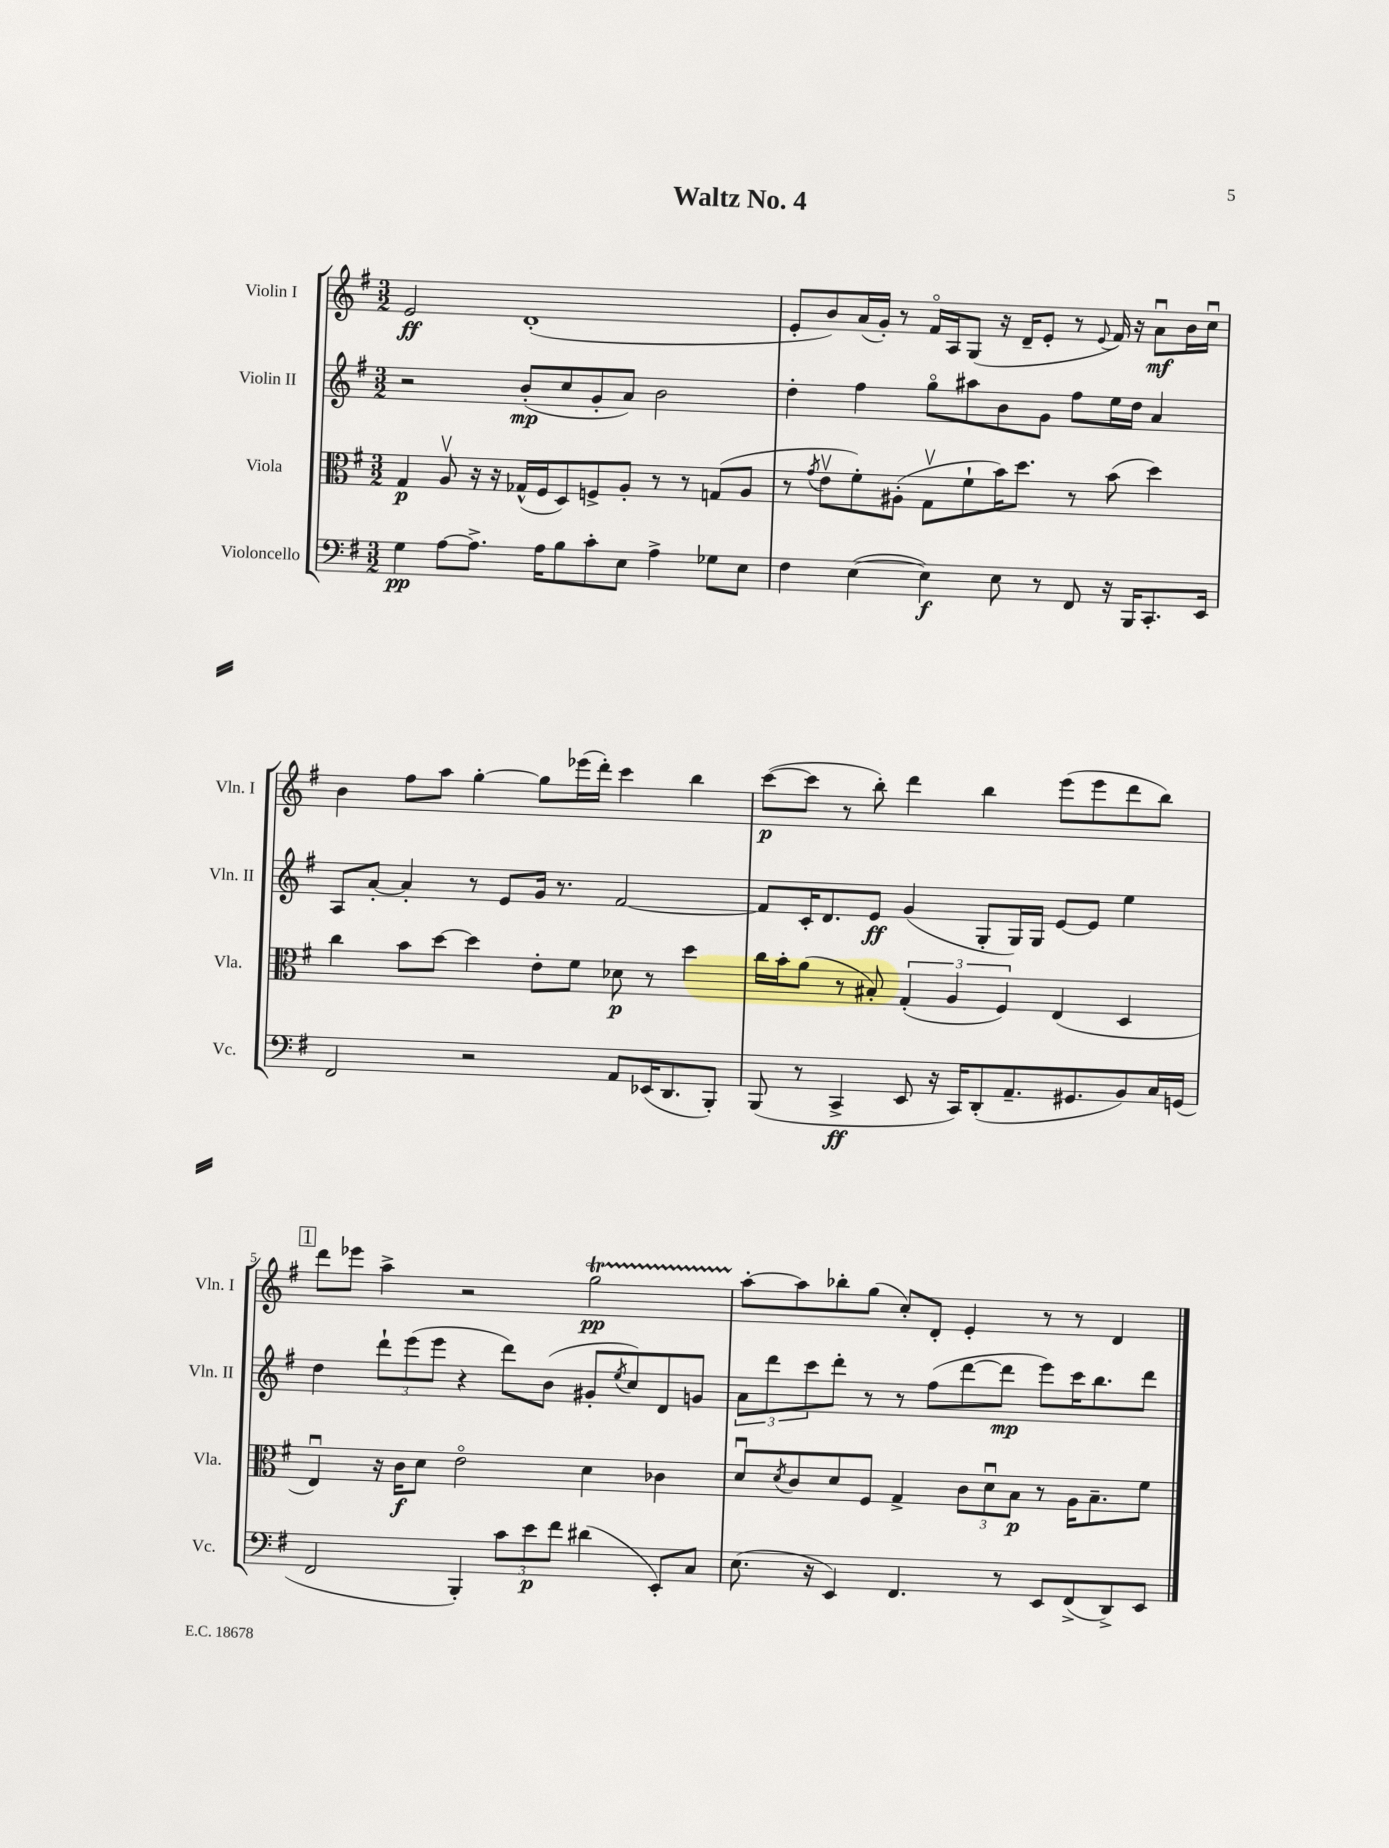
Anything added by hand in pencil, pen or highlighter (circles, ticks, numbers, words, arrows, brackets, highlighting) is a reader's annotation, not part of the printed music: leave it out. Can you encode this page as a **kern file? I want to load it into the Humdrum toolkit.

**kern	**dynam	**kern	**dynam	**kern	**dynam	**kern	**dynam
*part4	*part4	*part3	*part3	*part2	*part2	*part1	*part1
*staff4	*staff4	*staff3	*staff3	*staff2	*staff2	*staff1	*staff1
*I"Violoncello	*	*I"Viola	*	*I"Violin II	*	*I"Violin I	*
*I'Vc.	*	*I'Vla.	*	*I'Vln. II	*	*I'Vln. I	*
*clefF4	*	*clefC3	*	*clefG2	*	*clefG2	*
*k[f#]	*	*k[f#]	*	*k[f#]	*	*k[f#]	*
*M3/2	*	*M3/2	*	*M3/2	*	*M3/2	*
=1	=1	=1	=1	=1	=1	=1	=1
4G\	pp	4G/	p	2r	.	2e/	ff
[8A\L	.	8Av/	.	.	.	.	.
8.A^\J]	.	16r	.	.	.	.	.
.	.	16r	.	.	.	.	.
.	.	(16G-X^^/LL	.	(8b'/L	mp	(1d'	.
16A\KL	.	16F#/J	.	.	.	.	.
8B\	.	8D/)	.	8cc/	.	.	.
8c'\	.	8Fn^/	.	8g'/	.	.	.
8E\J	.	8A'/J	.	8a/J)	.	.	.
4A^\	.	8r	.	2b\	.	.	.
.	.	8r	.	.	.	.	.
8G-X\L	.	(8Gn/L	.	.	.	.	.
8E\J	.	8A/J	.	.	.	.	.
=2	=2	=2	=2	=2	=2	=2	=2
4F#\	.	8r	.	4dd'\	.	8e'/L	.
.	.	8qg/	.	.	.	.	.
.	.	8ev\L	.	.	.	8b/)	.
([4E\	.	8f#'\)	.	4ff#\	.	(16a/L	.
.	.	.	.	.	.	16g'/JJ)	.
.	.	(8A#X'\J	.	.	.	8r	.
4E\])	f	8Gv\L	.	8gg\L	.	16f#/LL	.
.	.	.	.	.	.	16A/J	.
.	.	8f#`\	.	8aa#X\	.	(8G/J	.
8E\	.	16b\K)	.	8b\	.	16r	.
.	.	8.dd\J	.	.	.	16d~/KL	.
8r	.	.	.	8g\J	.	8e'/J	.
8FF#/	.	8r	.	8ff#\L	.	8r	.
.	.	.	.	.	.	8qqe/	.
16r	.	(8b\	.	16ee\L	.	16f#/)	.
16BBB/KL	.	.	.	16dd\JJ	.	16r	.
8.CC'/	.	4dd\)	.	4a/	.	8au\L	mf
.	.	.	.	.	.	16b\L	.
16EE/Jk	.	.	.	.	.	16ccu\JJ	.
!!LO:LB:g=z
=3	=3	=3	=3	=3	=3	=3	=3
2FF#/	.	4cc\	.	8A/L	.	4b\	.
.	.	.	.	[8a'/J	.	.	.
.	.	8b\L	.	4a'/]	.	8ff#\L	.
.	.	[8dd\J	.	.	.	8aa\J	.
2r	.	4dd\]	.	8r	.	[4gg'\	.
.	.	.	.	8e/L	.	.	.
.	.	8e'\L	.	16g/Jk	.	8gg\L]	.
.	.	.	.	8.r	.	.	.
.	.	8f#\J	.	.	.	(16eee-X\L	.
.	.	.	.	.	.	16ddd'\JJ)	.
8AA/L	.	8d-X\	p	[2f#/	.	4ccc\	.
(16EE-X/K	.	8r	.	.	.	.	.
8.DD/	.	.	.	.	.	.	.
.	.	4dd\	.	.	.	4bb\	.
8BBB'/J)	.	.	.	.	.	.	.
=4	=4	=4	=4	=4	=4	=4	=4
(8BBB/	.	16cc\LL	.	8f#/L]	.	([8ccc\L	p
.	.	16b'\J	.	.	.	.	.
8r	.	(8a\J	.	16c'/K	.	8ccc\J]	.
.	.	.	.	8.d/	.	.	.
4CC^/	ff	8r	.	.	.	8r	.
.	.	8B#X'/)	.	8e/J	ff	8bb'\)	.
8EE/	.	(6G'/	.	(4g/	.	4ddd\	.
16r	.	.	.	.	.	.	.
.	.	6A/	.	.	.	.	.
16CC/KL)	.	.	.	.	.	.	.
(8DD'/	.	.	.	8G'/L	.	4bb\	.
.	.	6F#/)	.	.	.	.	.
8.AA~/	.	.	.	16G/L)	.	.	.
.	.	.	.	16G/JJ	.	.	.
.	.	(4E/	.	[8e/L	.	(8eee\L	.
8.GG#X/	.	.	.	.	.	.	.
.	.	.	.	8e/J]	.	8eee\	.
8BB/)	.	4D/	.	4ee\	.	8ddd\	.
16C/L	.	.	.	.	.	8bb\J)	.
(16GGn/JJ	.	.	.	.	.	.	.
!!LO:LB:g=z
!!LO:REH:place=s1:t=1
=5	=5	=5	=5	=5	=5	=5	=5
2FF#/	.	4Eu/)	.	4dd\	.	8ddd\L	.
.	.	.	.	.	.	8eee-X\J	.
.	.	16r	.	12ddd`\L	.	4aa^\	.
.	.	16c\KL	f	.	.	.	.
.	.	.	.	(12eee\	.	.	.
.	.	8d\J	.	.	.	.	.
.	.	.	.	12eee\J	.	.	.
4BBB'/)	.	2e\	.	4r	.	2r	.
12c\L	.	.	.	8ddd\L)	.	.	.
12e\	p	.	.	.	.	.	.
.	.	.	.	(8b\J	.	.	.
12f#\J	.	.	.	.	.	.	.
(4d#X\	.	4d\	.	8g#X'/L	.	2ggT\	pp
.	.	.	.	8qee/	.	.	.
.	.	.	.	8cc/)	.	.	.
8EE'/L)	.	4c-X\	.	8d/	.	.	.
8C/J	.	.	.	8gn/J	.	.	.
=6	=6	=6	=6	=6	=6	=6	=6
(8.E\	.	8du/L	.	12a\L	.	[8aa'\L	.
.	.	.	.	12ddd\	.	.	.
.	.	8qd/	.	.	.	.	.
.	.	8c/	.	.	.	8aa\]	.
.	.	.	.	12ccc\	.	.	.
16r	.	.	.	.	.	.	.
4EE/)	.	8d/	.	8ddd'\J	.	8bb-X'\	.
.	.	8F#/J	.	8r	.	(8gg\J	.
4.FF#/	.	4G^/	.	8r	.	8cc'/L)	.
.	.	.	.	(8ff#\L	.	8d'/J	.
.	.	12c\L	.	[8ddd\	.	4e'/	.
.	.	12du\	.	.	.	.	.
8r	.	.	.	8ddd\J]	mp	.	.
.	.	12B\J	p	.	.	.	.
8EE/L	.	8r	.	8eee\L)	.	8r	.
(8FF#^/	.	16A\KL	.	16ccc\K	.	8r	.
.	.	8.B~\	.	8.bb\	.	.	.
8DD^/)	.	.	.	.	.	4d/	.
8EE/J	.	8f#\J	.	8ddd\J	.	.	.
==	==	==	==	==	==	==	==
*-	*-	*-	*-	*-	*-	*-	*-
